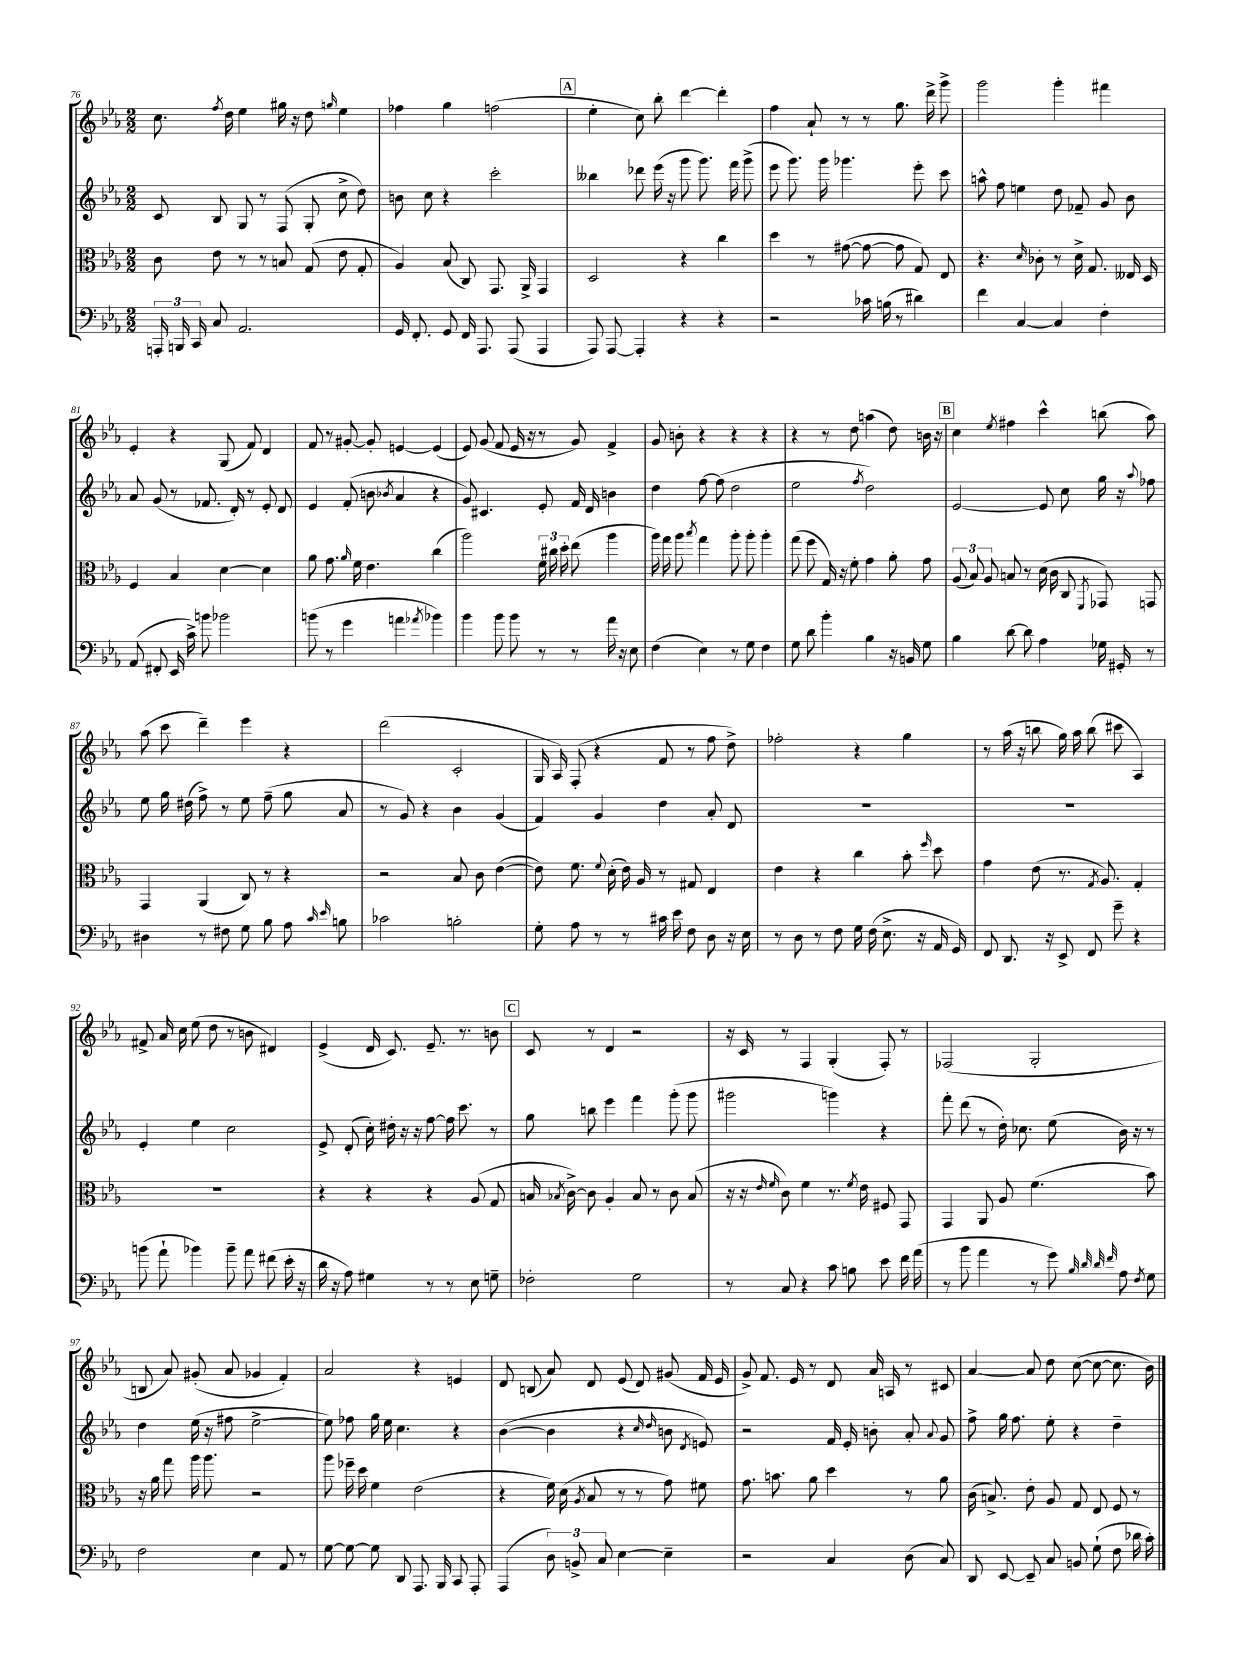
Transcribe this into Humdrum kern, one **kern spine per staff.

**kern	**kern	**kern	**kern
*staff4	*staff3	*staff2	*staff1
*clefF4	*clefC3	*clefG2	*clefG2
*k[b-e-a-]	*k[b-e-a-]	*k[b-e-a-]	*k[b-e-a-]
*M2/2	*M2/2	*M2/2	*M2/2
24AAA'/	8c\	8c/	8.cc\
24BBB/	.	.	.
24CC/	.	.	.
8C/	8e-\	8B-/	.
.	.	.	8qff/
.	.	.	16dd\
2.AA-/	8r	8G/	4ee-\
.	8r	8r	.
.	8B/	(8F/	16gg#\
.	.	.	16r
.	(8G/	8G'/	8dd\
.	.	.	16qqgg/
.	8e-\	8cc^\	4ee-\
.	8G'/	8dd\)	.
=	=	=	=
16GG/	4A-/)	8b\	4ff-\
8.FF'/	.	.	.
.	.	8cc\	.
8GG/	(8B-/	4r	4gg\
16FF/	8C/)	.	.
8.AAA-/	.	.	.
.	8.GG/	2ccc'\	(2ff\
(8AAA-/	.	.	.
.	16AA-^/	.	.
4AAA-/	4GG/	.	.
=	=	=	=
8AAA-/)	2D/	4bb--\	4ee-'\
[8AAA-/	.	.	.
4AAA-'/]	.	8ddd-\	8cc\)
.	.	(16eee-\	8bb-'\
.	.	16r	.
4r	4r	8ggg\	[4ddd\
.	.	8.ggg\)	.
4r	4cc\	.	4ddd'\]
.	.	16fff\	.
.	.	(8ggg^\	.
=	=	=	=
2r	4dd\	8eee-\	4ff\
.	.	8.ggg\)	.
.	8r	.	8a-`/
.	.	16ggg\	.
.	([8g#\	4.ggg-\	8r
16c-\	8g#\_	.	8r
(16B\	.	.	.
8r	8g#\]	.	8.gg\
4d#\)	8G/)	8eee-'\	.
.	.	.	16ddd^\
.	8E-/	8ccc\	8ggg^\
=	=	=	=
4f\	4.r	8aa^^\	2ggg\
.	.	8ff\	.
[4C/	.	4ee\	.
.	16qqd/	.	.
.	8c-'\	.	.
4C/]	8r	8dd\	4ggg'\
.	16d^\	8f-~/	.
.	8.G/	.	.
4F'\	.	8g/	4fff#\
.	16E--/	8b-\	.
.	16D/	.	.
=	=	=	=
(8AA-/	4F/	8a-/	4e-'/
8FF#'/	.	(8g/	.
16EE-/	4B-/	8r	4r
16c^\)	.	.	.
8b\	.	8.f-/	.
2b-\	[4d\	.	(8G/
.	.	16d'/)	.
.	.	8r	8f/)
.	4d\]	8e-'/	4d/
.	.	8d/	.
=	=	=	=
(8b\	8a-\	4e-/	8f/
8r	8.g\	.	8r
4g\	.	(8f'/	[8g#'/
.	16qqa-/	.	.
.	16f\	.	.
.	4.e-\	8b\	8g#'/]
.	.	8qb-/	.
4a\	.	4a-/	[4e/
8qa-/	.	.	.
4b-\)	(4cc\	4r	(4e/]
=	=	=	=
4b-\	2aa-\)	8g/)	8e-/)
.	.	4.c#/	(8g/
8b-\	.	.	8f/
8b-\	.	.	16e-/
.	.	.	16r
8r	24f\	8e-'/	8r
.	24cc#\	.	.
.	24dd'\	.	.
8r	(8ee-\	16f/	8g/)
.	.	16d/	.
16a-\	4aa-\	4b\	4f^/
16r	.	.	.
8E-\	.	.	.
=	=	=	=
(4F\	16aa-\)	4dd\	8g/
.	16gg\	.	.
.	8aa-\	.	8b'\
.	8qbb-/	.	.
4E-\)	4gg\	[8ff\	4r
.	.	(8ff\]	.
8r	8aa-'\	2dd\	4r
8G\	8aa-'\	.	.
4F\	4aa-'\	.	4r
=	=	=	=
8G\	(8gg\	2ee-\	4r
8d\	8ff\	.	.
4b-'\	16G/)	.	8r
.	16r	.	.
.	8f'\	.	8dd\
.	.	8qff/	.
4B-\	4g\	2dd\)	(4aa\
16r	8a-'\	.	8dd\)
16BB/	.	.	.
8G\	8g\	.	16b\
.	.	.	16r
=	=	=	=
4B-\	(12A-/	[2e-/	4cc\
.	12B-/)	.	.
.	12A-/	.	.
.	.	.	8qee-/
[8d\	8B/	.	4ff#\
8d\]	8r	.	.
4A-\	(16d\	8e-/]	4ccc^^\
.	16c\	.	.
.	8C/	8cc\	.
.	8qFF/	.	.
16G-\	8GG-/)	16gg\	(8bb\
16GG#'/	.	16r	.
.	.	8qqaa-/	.
8r	8GG/	8ff-\	8aa-\)
=	=	=	=
4D#\	4GG/	8ee-\	(8aa-\
.	.	16gg\	8ccc\
.	.	(16dd#\	.
8r	(4AA-/	8ff^\)	4ddd~\)
8F#\	.	8r	.
8G\	8C/)	8ee-\	4eee-\
8B-\	8r	(8ff~\	.
8A-\	4r	8gg\	4r
16qqc/	.	.	.
16qqe-/	.	.	.
8B\	.	8a-/	.
=	=	=	=
2c-\	2r	8r	(2ddd\
.	.	8g/)	.
.	.	4r	.
2B'\	8B-/	4b-\	2c'/
.	8c\	.	.
.	([4e-\	(4g/	.
=	=	=	=
8G'\	8e-\])	4f/)	16G/
.	.	.	16A-/)
8A-\	8.f\	.	(8F'/
8r	.	4g/	4r
.	8qqf/	.	.
.	(16d'\	.	.
8r	16e-\)	.	.
.	16A-/	.	.
16c#\	8r	4dd\	8f/
16e-\	.	.	.
8F\	8G#/	.	8r
8D\	4E-/	8a-'/	8ff\
16r	.	8d/	8dd^\)
16E-\	.	.	.
=	=	=	=
8r	4e-\	1r	2ff-'\
8D\	.	.	.
8r	4r	.	.
8F\	.	.	.
16G\	4cc\	.	4r
(16F\	.	.	.
8.E-^\	.	.	.
.	8b-'\	.	4gg\
16r	.	.	.
.	16qqff/	.	.
16AA-/	8dd\	.	.
16GG/)	.	.	.
=	=	=	=
8FF/	4g\	1r	8r
8.DD/	.	.	(16aa-\
.	.	.	16r
.	(8e-\	.	8bb\
16r	.	.	.
8EE-^/	8.r	.	16gg\)
.	.	.	16aa-\
8FF/	.	.	(8bb\
.	8qG/	.	.
.	8.A-/)	.	.
8g~\	.	.	8ccc#\
4r	4G'/	.	4A-/)
=	=	=	=
(8b\	1r	4e-'/	8f#^/
8a-`\	.	.	16a-/
.	.	.	16cc\
4b-\)	.	4ee-\	(8ee-\
.	.	.	8dd\
8b-~\	.	2cc\	8r
8a-\	.	.	8b\
(8f#\	.	.	4d#/)
16e-'\	.	.	.
16r	.	.	.
=	=	=	=
16d\	4r	8e-^/	(4e-^/
16r	.	.	.
8A-\)	.	(8d'/	.
4G#\	4r	16cc'\)	16d/
.	.	16dd#'\	8.c/)
.	.	16r	.
.	.	16r	.
8r	4r	[8ff\	8.e-~/
8r	.	16ff\]	.
.	.	8.ccc\	8.r
8E-\	(8A-/	.	.
8G~\	8G/	8r	8b\
=	=	=	=
2F-'\	16B/	8gg\	8c/
.	8qB-/	.	.
.	[16c^\)	.	.
.	8c\]	8bb\	8r
.	4A-'/	4eee-\	4d/
2G\	8B-/	4fff\	2r
.	8r	.	.
.	8c\	(8ggg'\	.
.	(8B-/	8ggg\	.
=	=	=	=
8r	16r	2ggg#\	16r
.	16r	.	16c/
.	16qqe-/	.	.
.	16qqf/	.	.
8C/	8c\)	.	8r
4r	4f\	.	4F/
8c\	8.r	4ggg\)	(4G'/
8B\	.	.	.
.	8qf/	.	.
.	16e-\	.	.
8e-\	8F#/	4r	8F'/)
16f\	8GG/	.	8r
(16a-\	.	.	.
=	=	=	=
8r	4GG/	8fff'\	(2F-/
8b-\	.	(8ddd\	.
4a-\	8AA-/	8r	.
.	8A-/	16dd'\)	.
.	.	8.cc-\	.
8r	(4.f\	.	2G'/
8g\)	.	(8ee-\	.
32qqB-/	.	.	.
32qqd/	.	.	.
32qqd/	.	.	.
32qqf/	.	.	.
8A-\	.	16b-\)	.
.	.	16r	.
8qF/	.	.	.
8G\	8b-\)	8r	.
=	=	=	=
2F\	16r	4dd\	8B/
.	16a-\	.	.
.	8gg\	.	8a-/)
.	16aa-\	(16ee-\	(8g#'/
.	8.aa-\	16r	.
.	.	8ff#\	8a-/
4E-\	2r	[2ee-^\	4g-/
8AA-/	.	.	4f'/)
8r	.	.	.
=	=	=	=
[8G\	8aa-\	8ee-\])	2a-/
8G\_	16ff-~\	8ff-\	.
.	16dd\	.	.
8G\]	4f\	16gg\	.
.	.	16ee-\	.
8DD/	.	4.cc\	.
8.AAA-/	(2e-\	.	4r
16BBB-/	.	.	.
8CC/	.	4r	4e/
8AAA-'/	.	.	.
=	=	=	=
(4AAA-/	4r	([4b-\	8d/
.	.	.	(8B/
12D\)	16f\)	4b-\]	8a-/)
.	(16d\	.	.
12BB^/	.	.	.
.	8qA-/	.	.
.	8B-/	.	8d/
12C/	.	.	.
[4E-\	8r	4r	(8e-/
.	8r	.	8d/)
.	.	16qqcc/	.
.	.	16qqdd/	.
4E-~\]	8g\)	8b\	(8g#/
.	.	8qd/	.
.	8f#\	8e/)	16f/
.	.	.	16e-/
=	=	=	=
2r	8.g\	2r	8g^/)
.	.	.	8.f/
.	8.b\	.	.
.	.	.	16e-/
.	8a-\	.	8r
4C/	4dd\	16f/	8d/
.	.	16e-'/	.
.	.	8b'\	16a-/
.	.	.	16A/
(8D\	8r	8a-'/	8r
.	.	8qqa-/	.
8C/)	8a-\	8g/	8c#/
=	=	=	=
8DD/	(16c\	8ff^\	[4a-/
.	8.B^/)	.	.
[8EE-/	.	16gg\	.
.	.	8.ff\	.
8EE-~/]	8e-'\	.	8a-/]
8C/	8A-/	8ee-'\	8dd\
8BB/	8G/	4r	([8cc\
(8G`\	8E-/	.	8cc\_
8F\	8F/	4dd~\	8.cc\]
16d-\	8r	.	.
16c'\)	.	.	16b-\)
==	==	==	==
*-	*-	*-	*-
